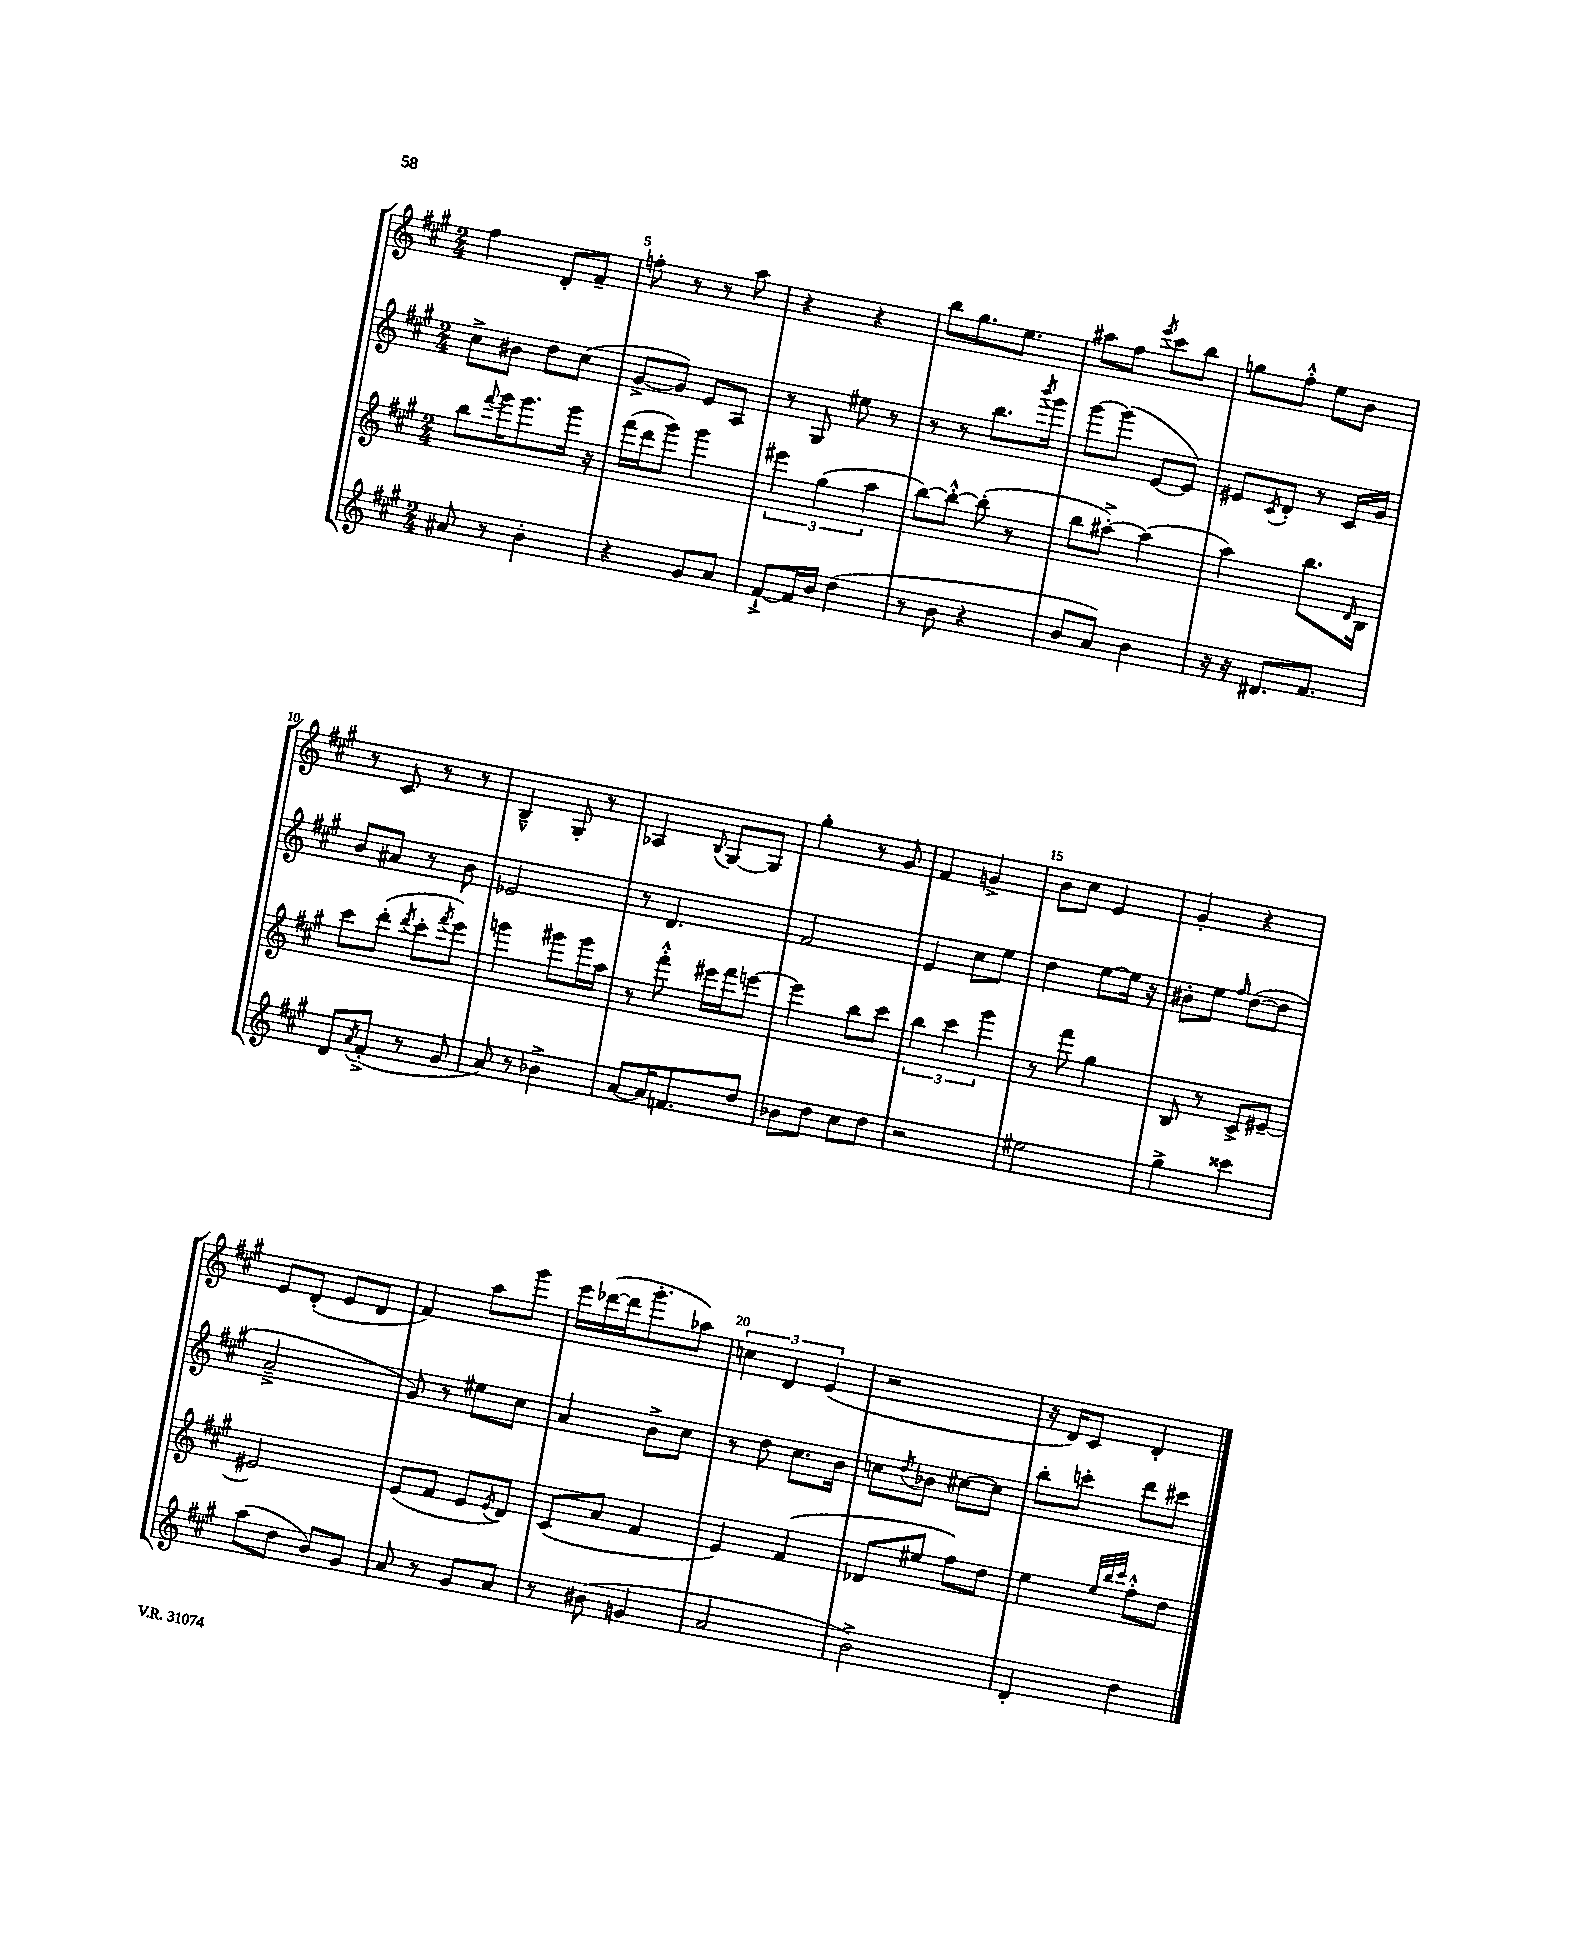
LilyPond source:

<<
\new StaffGroup <<
\new Staff = "s0" {
    \clef treble \key a \major \numericTimeSignature \time 2/4
    fis''4 d'8-. fis'8-- |
    f''8-. r8 r8 a''8 |
    r4 r4 |
    b''8 gis''8. e''8. |
    ais''8 fis''8 \acciaccatura { e'''8 } cis'''8 b''8 |
    g''8 fis''8-.-^ e''8 b'8 |
    r8 cis'8 r8 r8 |
    b4---^ gis8-. r8 |
    aes4 \appoggiatura { b8 } gis8~ gis8 |
    gis''4-. r8 gis'8 |
    fis'4 g'4-> |
    b'8 cis''8 e'4 |
    gis'4-. r4 |
    e'8 d'8-.( e'8 d'8 |
    fis'4) a''8 gis'''8 |
    e'''16 des'''16~( des'''16 gis'''8.-. aes''8) |
    \tuplet 3/2 { c''4 d'4 e'4( } |
    r2 |
    r16 d'16) cis'8 d'4-. \bar "|." |
}
\new Staff = "s1" {
    \clef treble \key a \major \numericTimeSignature \time 2/4
    cis''8-> bis'8 d''8 cis''8( |
    gis'8~-> gis'8) e'8 a8 |
    r8 gis8 eis''8 r8 |
    r8 r8 b''8. \acciaccatura { b'''8 } gis'''16 |
    gis'''8~ gis'''8( e'8~ e'8) |
    eis'8 \acciaccatura { cis'8 } d'8-. r8 cis'16 gis'16 |
    b'8 ais'8 r8 b'8 |
    ees'2 |
    r8 d'4. |
    fis'2 |
    e'4 cis''8 e''8 |
    d''4 e''8~ e''16 r16 |
    bis'8-. e''8 \grace { fis''16 } d''8~( d''8 |
    a'2---> |
    gis'8) r8 eis''8 cis''8 |
    a'4 b'8-> cis''8 |
    r8 d''8 cis''8. b'16 |
    c''8 \acciaccatura { d''8 } bes'8 cis''8~ cis''8 |
    b''8-. c'''8-. d'''8 cis'''8 \bar "|." |
}
\new Staff = "s2" {
    \clef treble \key a \major \numericTimeSignature \time 2/4
    b''8 \appoggiatura { fis'''8 } gis'''16 gis'''8. gis'''16 r16 |
    fis'''16( d'''16 gis'''8) gis'''4 |
    \tuplet 3/2 { eis'''4 gis''4( a''4 } |
    b''8~) b''8~-.-^ b''8-.( r8 |
    b''8 ais''8~-.->) ais''4( |
    a''4) b''8. \grace { d'16 } b16 |
    cis'''8 d'''8-.( \acciaccatura { d'''8 } cis'''8-. \acciaccatura { fis'''8 } e'''8) |
    g'''4 gis'''8 gis'''16 a''16 |
    r8 fis'''8-.-^ eis'''16 fis'''16 e'''8~ |
    e'''4 b''8 cis'''8 |
    \tuplet 3/2 { b''4 cis'''4 gis'''4 } |
    r8 fis'''8 gis''4 |
    b8 r8 cis'8-> eis'8~-- |
    eis'2 |
    e'8( fis'8 e'8 \acciaccatura { e'8 } d'8) |
    cis'8( a'8 fis'4 |
    e'4) fis'4( |
    des'8 eis''8 fis''8) d''8 |
    e''4 \grace { e''32 b''32 cis'''32 } fis''8-.-^ d''8 \bar "|." |
}
\new Staff = "s3" {
    \clef treble \key a \major \numericTimeSignature \time 2/4
    ais'8 r8 b'4-. |
    r4 gis'8 a'8 |
    fis'8~-!-> fis'16 b'16 d''4( |
    r8 b'8 r4 |
    b'8 a'8) b'4 |
    r16 r16 dis'8. fis'8. |
    d'8 \acciaccatura { a'8 } fis'8-.->( r8 gis'8 |
    a'8) r8 bes'4-> |
    a'8~ a'16 f'8. d''8 |
    bes'8 d''8 cis''8 d''8 |
    r2 |
    eis''2 |
    gis''4-> cisis'''4 |
    a''8( d''8 b'8) gis'8 |
    a'8 r8 gis'8 a'8 |
    r8 bis'8( g'4 |
    a'2 |
    b'2->) |
    d'4-. d''4 \bar "|." |
}
>>
>>
\layout { \context { \Score currentBarNumber = #4 \override BarNumber.break-visibility = ##(#f #t #t) barNumberVisibility = #(every-nth-bar-number-visible 5) } }
